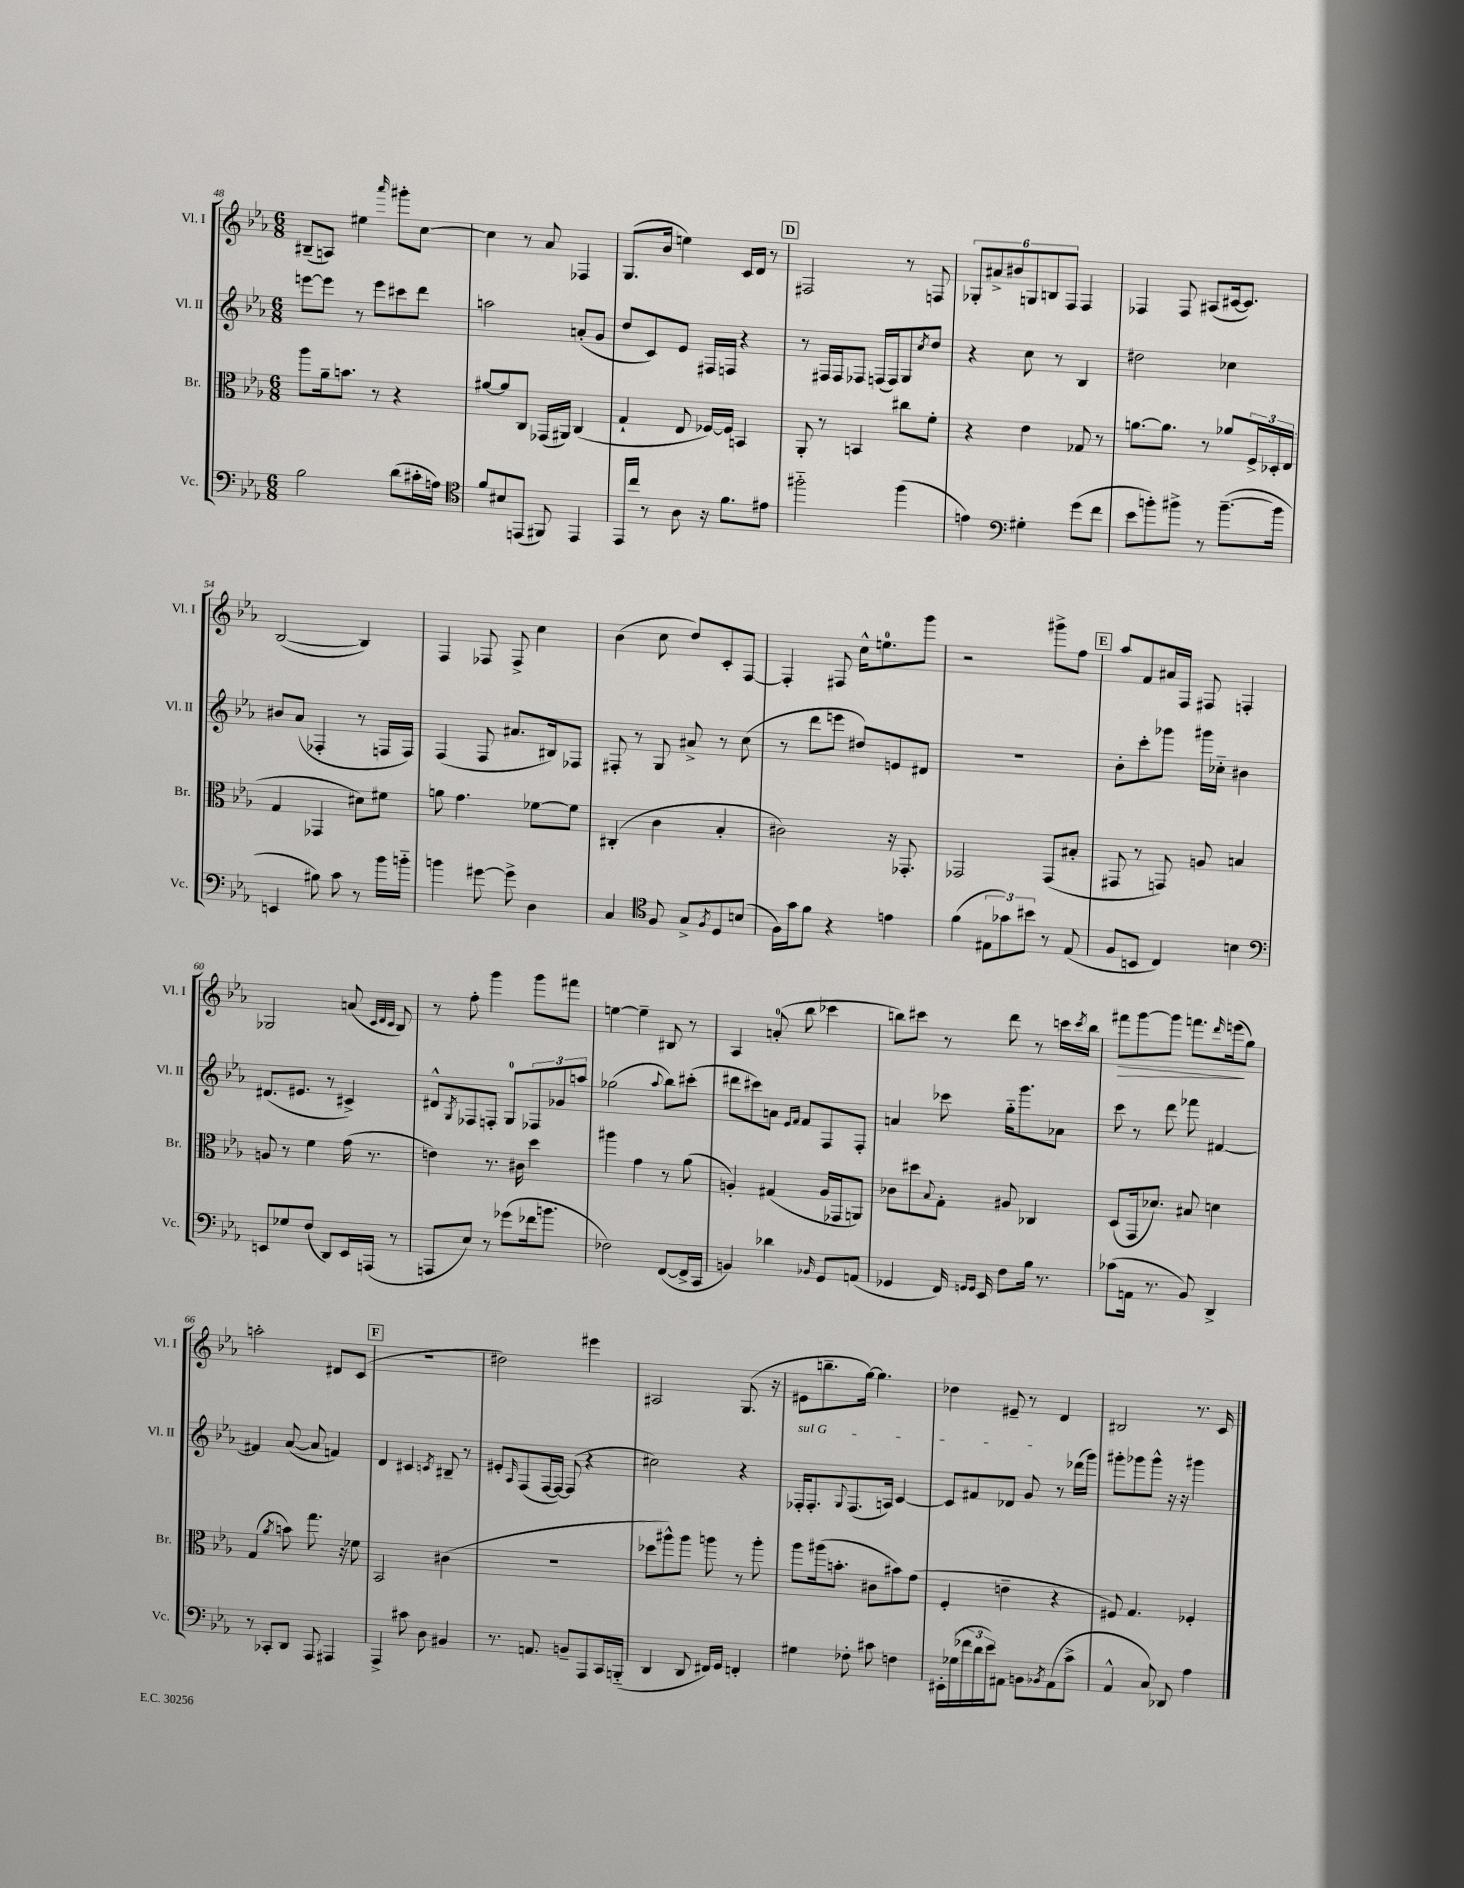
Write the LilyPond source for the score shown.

<<
\new StaffGroup <<
\new Staff = "s0" \with { instrumentName = "Vl. I" shortInstrumentName = "Vl. I" } {
    \clef treble \key ees \major \numericTimeSignature \time 6/8
    bis8--( a8) eis''4 \grace { aes'''16 } gis'''8-. c''8~ |
    c''4 r8 aes'8 fes4 |
    g8.( bes'16 e''4) c'16 d'16 r8 |
    \mark \markup { \box "D" } fis2 r8 f8 |
    \tuplet 6/4 { ges8-. ais'8-> bis'8 g8 b8 f8 } f4 |
    fes4 fes8 ais8( cis'16~ cis'8.) |
    bes2~( bes4) |
    f4 fes8 fes8-> c''4 |
    bes'4( c''8 d''8) c'8-. f8~ |
    f4-. fis8 c''16-^ e''8.-0 g'''8 |
    r2 gis'''8-> f''8 |
    \mark \markup { \box "E" } aes''8 f'8 ais'16 f16 fis8 f4-. |
    ges2 a'8( \grace { c'32 d'32 c'32 } bes8) |
    r8 f''8-. g'''4 g'''8 fis'''8 |
    e''4~ e''4-- bis8 r8 |
    aes4 a'8-0-.( bes''8 ces'''4 |
    b''8) cis'''8 r8 d'''8 r8 c'''16 \acciaccatura { c'''8 } b''16 |
    fis'''8\> g'''8~ g'''8 f'''8. \grace { d'''16 } e'''16\!( g''8) |
    a''2-. dis'8 c'8( |
    \mark \markup { \box "F" } R2. |
    dis''2) eis'''4 |
    ais2 g8.( r16 |
    eis'8 b''8.-- g''16~) g''4. |
    des''4 eis'8-- r8 d'4 |
    bis2 r8. c'16 \bar "|." |
}
\new Staff = "s1" \with { instrumentName = "Vl. II" shortInstrumentName = "Vl. II" } {
    \clef treble \key ees \major \numericTimeSignature \time 6/8
    e'''8~ e'''8 r8 e'''8 cis'''8 d'''8 |
    a''2 a'8-.( g'8 |
    d''8 c'8) ees'8 fis16 f16 r4 |
    \mark \markup { \box "D" } r8 fis16 fis16 fes8 f16( f16) g8 \acciaccatura { c''8 } d''8 |
    r4 c''8 r8 bes4 |
    dis''2 ces''4 |
    bis'8 aes'8( fes4-. r8 f16 f16) |
    f4( f8 ais'8. bis16) fes8 |
    fis8-. r8 g8 ais'8-> r8 c''8( |
    r8 d'''8 e'''8 dis''8) e'8 dis'8 |
    R2. |
    \mark \markup { \box "E" } bes'8-. c'''8-. ges'''8 gis'''16 ces''16-_ bis'4 |
    dis'8.( eis'8. r8 cis'4->) |
    dis'8-^ \acciaccatura { g8 } fes8 f8-. g8-0 \tuplet 3/2 { fes8 ges'8 a''8 } |
    ges''2( \appoggiatura { aes''8 } bes''8) cis'''8-.( |
    dis'''8 cis'''8) a'8 \grace { ees'16 f'16 } f'8 f8 f8-. |
    a'4 ces'''8 g''16-_ g'''8. aes'8 |
    c'''8 r8 d'''8 fes'''8 fis'4~ |
    fis'4 aes'8~( aes'8 f'4) |
    \mark \markup { \box "F" } d'4 cis'4 \acciaccatura { c'8 } bis8-- r8 |
    eis'8-. \grace { aes16 } f8( f16~ f16~) f8( r4 |
    cis''2) r4 |
    \once \override TextSpanner.bound-details.left.text = \markup { \italic "sul G" } fes16-.\startTextSpan fes8.-. \appoggiatura { g8 } fes8.( a16) c'4~ |
    c'8 fis'8 des'8 g'8\stopTextSpan r8 des'''16( g'''16) |
    gis'''8-. ges'''8 ges'''8-^ r16 r16 gis'''4 \bar "|." |
}
\new Staff = "s2" \with { instrumentName = "Br." shortInstrumentName = "Br." } {
    \clef alto \key ees \major \numericTimeSignature \time 6/8
    aes''8 aes'16-- b'8. r8 r4 |
    ais'8~ ais'8 c8 ges,16( ais,16) c4( |
    g4-! ees8 fes16~) fes16 b,4 |
    \mark \markup { \box "D" } aes,8-. r8 b,4 cis''8 f'8-. |
    r4 ees'4 ges8 r8 |
    a'8.~ a'8. r8 aes'8 \tuplet 3/2 { f16-> des16-. ees16( } |
    g4 ges,4 dis'8) fis'8 |
    a'8 g'4. fes'8~ fes'8 |
    cis4-.( c'4 bes4-. |
    cis'2) r16 ges,8.-. |
    ges,2 ges,8( bis8-. |
    \mark \markup { \box "E" } gis,8 r8 g,8) a8 b4 |
    a8 r8 f'4 g'16( r8. |
    e'4) r8. cis'16 d''4 |
    ais''4 g'4 r8 aes'8( |
    a4-.) gis4( a16 ges,16 a,8) |
    ces'8 dis''8 \appoggiatura { bes8 } g8-. ais8 ces4 |
    d8( g,16 des'8.) bis8 d'4 |
    g4( \acciaccatura { aes'8 } b'8) g''8. r16 fes'8 |
    \mark \markup { \box "F" } bes,2 cis'4( |
    R2. |
    des''8 ais''8-^) ais''8 a''8 r8 a''8-. |
    aes''8 ais''16( b'8.-. cis'8 bis'8) g'8( |
    f4-. e'4-- r4 |
    fis8) g4. fes4-. \bar "|." |
}
\new Staff = "s3" \with { instrumentName = "Vc." shortInstrumentName = "Vc." } {
    \clef bass \key ees \major \numericTimeSignature \time 6/8
    bes2 d'8( cis'16-. a16) |
    \clef tenor f'8 bis8 e,8( fis,8) e,4 |
    ees,16 c''16 r8 aes8 r16 f'8. eis'8 |
    \mark \markup { \box "D" } fis''2-_ fis''4( |
    e'4) \clef bass gis4-. g'8( f'8 |
    ees'8 b'8-.) bis'8-> r8 bis'8.~--( bis'16 |
    e,4 bis8) c'8 r8 bes'16 b'16-_ |
    b'4 gis'8~ gis'8-> d4 |
    c4 \clef tenor f8 g8-> \acciaccatura { f8 } d8 b8( |
    f16) g'16 f'8 r4 e'4 |
    f'4( \tuplet 3/2 { eis8 ges'8) bis'8 } r8 eis8( |
    \mark \markup { \box "E" } f8 b,8 c4) b4 |
    \clef bass e,8 ges8 f8( d,8) e,16 a,,16( r8 |
    a,,8 ees8) r8 ges'8( fes'16 b'8. |
    fes2) f,8~( f,16-> c,16 |
    b,4) des'4 \grace { bes,16 } g,8 a,8( |
    ges,4 f,16) \grace { g,16 g,16 } ees,16 f8 bes16 r8. |
    ces'8( a,16 r8. bes,8) d,4-> |
    r8 ces,8-. d,8 aes,,8 ais,,4 |
    \mark \markup { \box "F" } aes,,4-> cis'8 d8 bis,4 |
    r8. a,8. b,8-- aes,,8 c,16 b,,16-_( |
    d,4 d,8 fis,16) g,16 f,4-. |
    gis4 fes8-. cis'8 f4 |
    eis,16-. ges16( \tuplet 3/2 { fes'16 d'16 ees'16) } ais,8 b,8 \acciaccatura { bes,8 } ais,8( c'8-> |
    aes,4-^ c8) des,8 aes4 \bar "|." |
}
>>
>>
\layout { \context { \Score currentBarNumber = #48 } }
